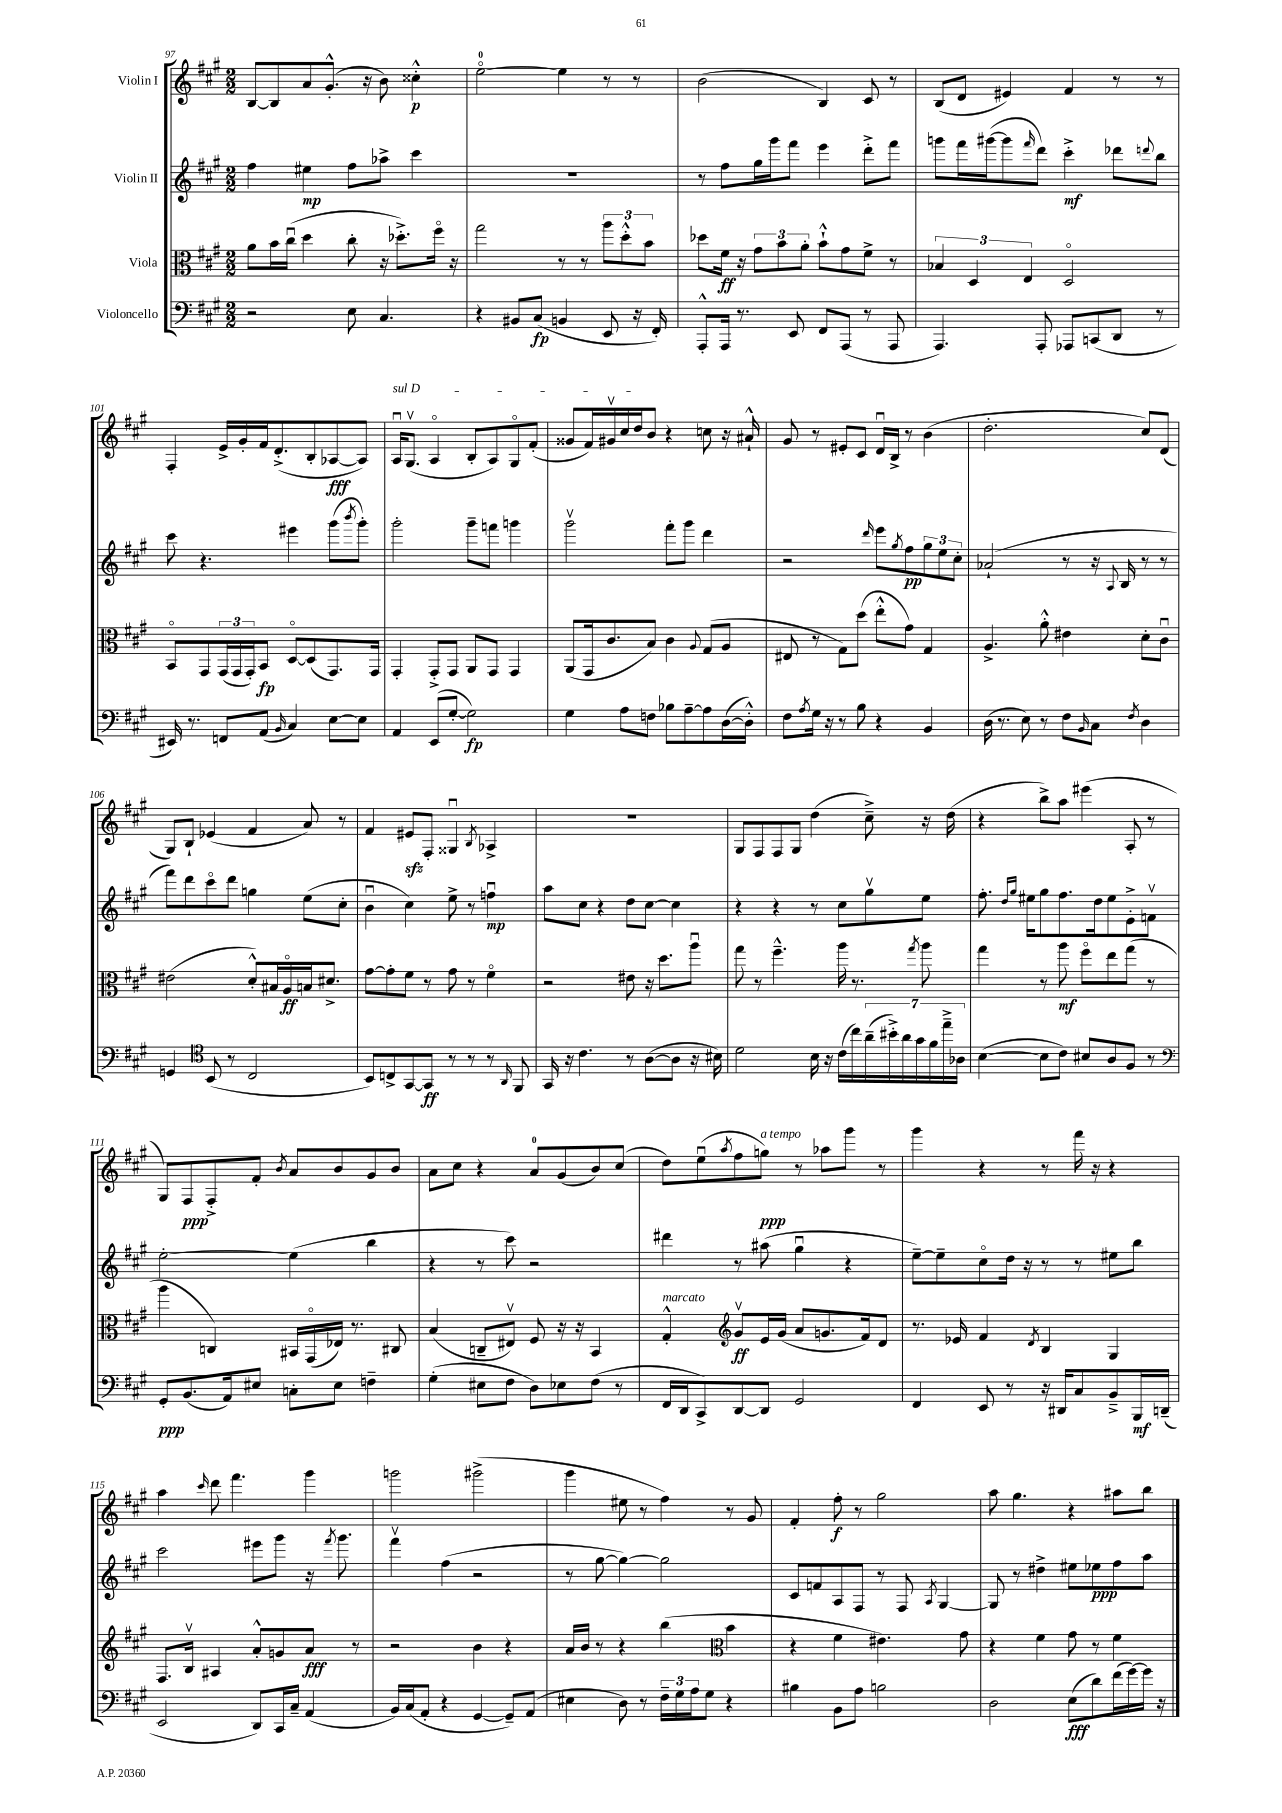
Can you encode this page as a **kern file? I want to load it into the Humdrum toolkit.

**kern	**kern	**kern	**kern
*staff4	*staff3	*staff2	*staff1
*clefF4	*clefC3	*clefG2	*clefG2
*k[f#c#g#]	*k[f#c#g#]	*k[f#c#g#]	*k[f#c#g#]
*M2/2	*M2/2	*M2/2	*M2/2
2r	8a	4ff#	[8B
.	16b	.	8B]
.	(16cc#u	.	.
.	4dd	4ee#	8a
.	.	.	(8.g#'^^
8E	8cc#'	8ff#	.
.	.	.	16r
4.C#	16r	8aa-^	8b)
.	8.dd-'^)	.	.
.	.	4ccc#	4cc##'^^
.	16ff#o	.	.
.	16r	.	.
=	=	=	=
4r	2gg#	1r	[2eeo
8BB#	.	.	.
(8C#	.	.	.
4BB	8r	.	4ee]
.	8r	.	.
8EE	12aa	.	8r
.	12dd'^^	.	.
16r	.	.	8r
.	12b	.	.
16FF#')	.	.	.
=	=	=	=
8AAA'^^	8dd-	8r	(2b
16AAA	16f#	8ff#	.
8.r	16r	.	.
.	12g#	16gg#	.
.	.	16ggg#	.
.	12b	.	.
8EE	.	8fff#	.
.	12a'	.	.
8FF#	8b`^^	4eee	4B)
(8AAA	8g#	.	.
8r	8f#^	8ddd'^	8c#
8AAA	8r	8fff#	8r
=	=	=	=
4.AAA)	6B-	8ggg	(8B
.	.	16fff#	8d
.	6D	.	.
.	.	([16ggg#	.
.	.	8ggg#]	4e#)
.	6E	.	.
.	.	16qqfff#	.
8AAA'	.	8ddd)	.
8AAA-	2Do	4ccc#'^	4f#
(8CC	.	.	.
8DD	.	8ddd-	8r
.	.	8qqddd	.
8r	.	8bb	8r
=	=	=	=
16EE#)	8BBo	8ccc#	4F#'
8.r	.	.	.
.	8GG#	4.r	.
8FF	(24GG#	.	16e^
.	24GG#	.	.
.	.	.	16g#'
.	24GG#')	.	.
(8AA	8BB	.	16f#
.	.	.	(8.d'^
16qqBB	.	.	.
4C#)	[8Do	4eee#	.
.	(8D]	.	8B'
[8E	8.GG#)	(8ggg#	[8A-
.	.	8qbbb	.
8E]	.	8ggg#')	8A-])
.	16GG#	.	.
=	=	=	=
4AA	4GG#'	2ggg#'	16Au
.	.	.	(8.G#v
(8EE	8GG#'^	.	4Ao
[8G#'	8GG#	.	.
2G#])	8AA	8ggg#~	8B'
.	8GG#	8fff	8A)
.	4GG#	4ggg	8G#o
.	.	.	(8f#'
=	=	=	=
4G#	(8AA	2ggg#v	8g##
.	16GG#	.	16f#)
.	8.c#	.	16g#v
8A	.	.	16cc#
.	.	.	16dd
8F	8B)	.	8b
8B-	4c#	8fff#'	4r
[8A~	.	8ggg#	.
.	8qqA	.	.
8A]	(8G#	4ddd	8cc
([16D	8A	.	16r
16D'^^])	.	.	16a#`^^
=	=	=	=
8F#	8E#	2r	8g#
8qA	.	.	.
16G#	8r	.	8r
16r	.	.	.
8r	8G#)	.	8e#'
8B	(8dd	.	8c#
.	.	16qqddd	.
4r	8ee'^^	8eee	16du
.	.	.	16B^
.	.	8qgg#	.
.	8g#)	8ff#	8r
4BB	4G#	12gg#	(4b
.	.	12ee	.
.	.	12cc#'	.
=	=	=	=
(16D	4.A^	(2a-`	2.dd'
8.r	.	.	.
8E)	.	.	.
8r	8a'^^	.	.
8F#	4e#	8r	.
16qqBB	.	.	.
8C#	.	16r	.
.	.	8qqA	.
.	.	16B	.
8qF#	.	.	.
4D	8d'	8r	8cc#)
.	8c#u	8r	(8d
=	=	=	=
4GG	(2e#	8fff#)	8G#)
.	.	8ddd	8B`
*clefC4	*	*	*
(8BB	.	8ccc#o	(4e-
8r	.	8ddd	.
2C#	8d'^^)	4gg	4f#
.	16B#	.	.
.	16Ao	.	.
.	16B	(8ee	8a)
.	8.d#^	.	.
.	.	8cc#'	8r
=	=	=	=
8BB)	[8g#	4bu	4f#
8C^	8g#']	.	.
[8GG#	8f#	4cc#)	8e#
8GG#]	8r	.	8F#'
8r	8g#	8ee^	4G##u
8r	8r	8r	.
.	.	.	8qB
8r	4f#o	4ffu	4A-^
16qqAA	.	.	.
8FF#	.	.	.
=	=	=	=
16GG#	2r	8aa	1r
16r	.	.	.
4.c#	.	8cc#	.
.	.	4r	.
8r	8e#	8dd	.
([8A	16r	[8cc#	.
.	8.dd	.	.
8A]	.	4cc#]	.
16r	8aau	.	.
16B#)	.	.	.
=	=	=	=
2d	8gg#	4r	8G#
.	8r	.	8F#
.	4.ff#~^^	4r	8F#
.	.	.	8G#
16B	.	8r	(4dd
16r	.	.	.
(16c#	16aa	8cc#	.
16cc#)	8.r	.	.
(28a~	.	8gg#v	8cc#~^)
28b#'^)	.	.	.
28a	.	.	.
28g#	.	.	.
.	8qgg#	.	.
.	8aa	8ee	16r
28f#	.	.	.
28ee~^	.	.	.
.	.	.	(16dd
28A-	.	.	.
=	=	=	=
([4B	4gg#	8.ff#'	4r
.	.	16qqdd	.
.	.	16qqgg#	.
.	.	16ee#	.
8B]	8r	8gg#	8bb^)
8c#)	8aa	8.ff#	8aa
8B#	8ff#o	.	(4eee#
.	.	16dd	.
8A	8ee	8ee#	.
8F#	(8gg#	8e'^	8A'
8r	8r	8fv	8r
=	=	=	=
*clefF4	*	*	*
8GG#'	4aa	[2ee'	8G#)
(8.BB	.	.	8F#
.	4C)	.	8F#'^
16AA)	.	.	.
8E#	.	.	8f#'
.	.	.	8qb
8C'	16BB#	(4ee]	8a
.	(16GG#o	.	.
8E#	16E-)	.	8b
.	8.r	.	.
4F~	.	4bb	8g#
.	8C#	.	8b
=	=	=	=
(4G#'	(4B	4r	8a
.	.	.	8cc#
8E#	8C~	8r	4r
8F#	8E#v)	8ccc#)	.
8D)	8F#	2r	8a
8E-	16r	.	(8g#
.	16r	.	.
(8F#	4BB	.	8b)
8r	.	.	(8cc#
=	=	=	=
16FF#	4G#'^^	4ddd#	8dd)
16DD	.	.	.
8CC#^)	.	.	(8eeu
*	*clefG2	*	*
.	.	.	8qaa
[8DD	8g#v	8r	8ff#
8DD]	16e	(8aa#	8gg)
.	(16g#	.	.
2GG#	8a	4gg#u	8r
.	8.g	.	8aa-
.	.	4r	8ggg#
.	16f#)	.	.
.	8d	.	8r
=	=	=	=
4FF#	8.r	[8ee~)	4ggg#
.	.	8ee~]	.
.	16e-	.	.
8EE	4f#	8cc#o	4r
8r	.	16dd	.
.	.	16r	.
.	8qd	.	.
16r	4B	8r	8r
16DD#	.	.	.
8C#	.	8r	16fff#
.	.	.	16r
8BB~^	4G#	8ee#	4r
16BBB	.	8bb	.
(16DD~	.	.	.
=	=	=	=
2EE	8.F#	2ccc#	4aa
.	16Bv	.	.
.	.	.	16qqccc#
.	4A#	.	8ddd
.	.	.	4.fff#
8DD)	8a'^^	8eee#	.
16CC#	8g	8ggg#	.
16C#~	.	.	.
(4AA	8a	16r	4ggg#
.	.	8qfff#	.
.	.	8.ggg#	.
.	8r	.	.
=	=	=	=
16BB)	2r	4fff#v	2ggg
(16C#	.	.	.
8AA'	.	.	.
4r	.	(4ff#	.
[4GG#	4b	2r	(2ggg#^
8GG#~])	4r	.	.
(8AA	.	.	.
=	=	=	=
4E#	16a	8r	4ggg#
.	16b	.	.
.	8r	[8gg#	.
8D)	4r	4gg#_)	8ee#
8r	.	.	8r
24F#~	(4bb	2gg#]	4ff#)
24G#	.	.	.
24A	.	.	.
8G#	.	.	.
*	*clefC3	*	*
4r	4b	.	8r
.	.	.	8g#
=	=	=	=
4B#	4r	8c#	4f#'
.	.	8f	.
8BB	4f#	8A	8ff#'
8A	.	8F#	8r
2B	4.e#)	8r	2gg#
.	.	8F#	.
.	.	8qA	.
.	.	[4G#	.
.	8g#	.	.
=	=	=	=
2D	4r	8G#]	8aa
.	.	8r	4.gg#
.	4f#	4dd#^	.
(8E	8g#	8ee#	4r
8d)	8r	8ee-	.
(16f#	4f#	8ff#	8aa#
[16g#)	.	.	.
16g#]	.	8aa	8bb
16r	.	.	.
==	==	==	==
*-	*-	*-	*-
